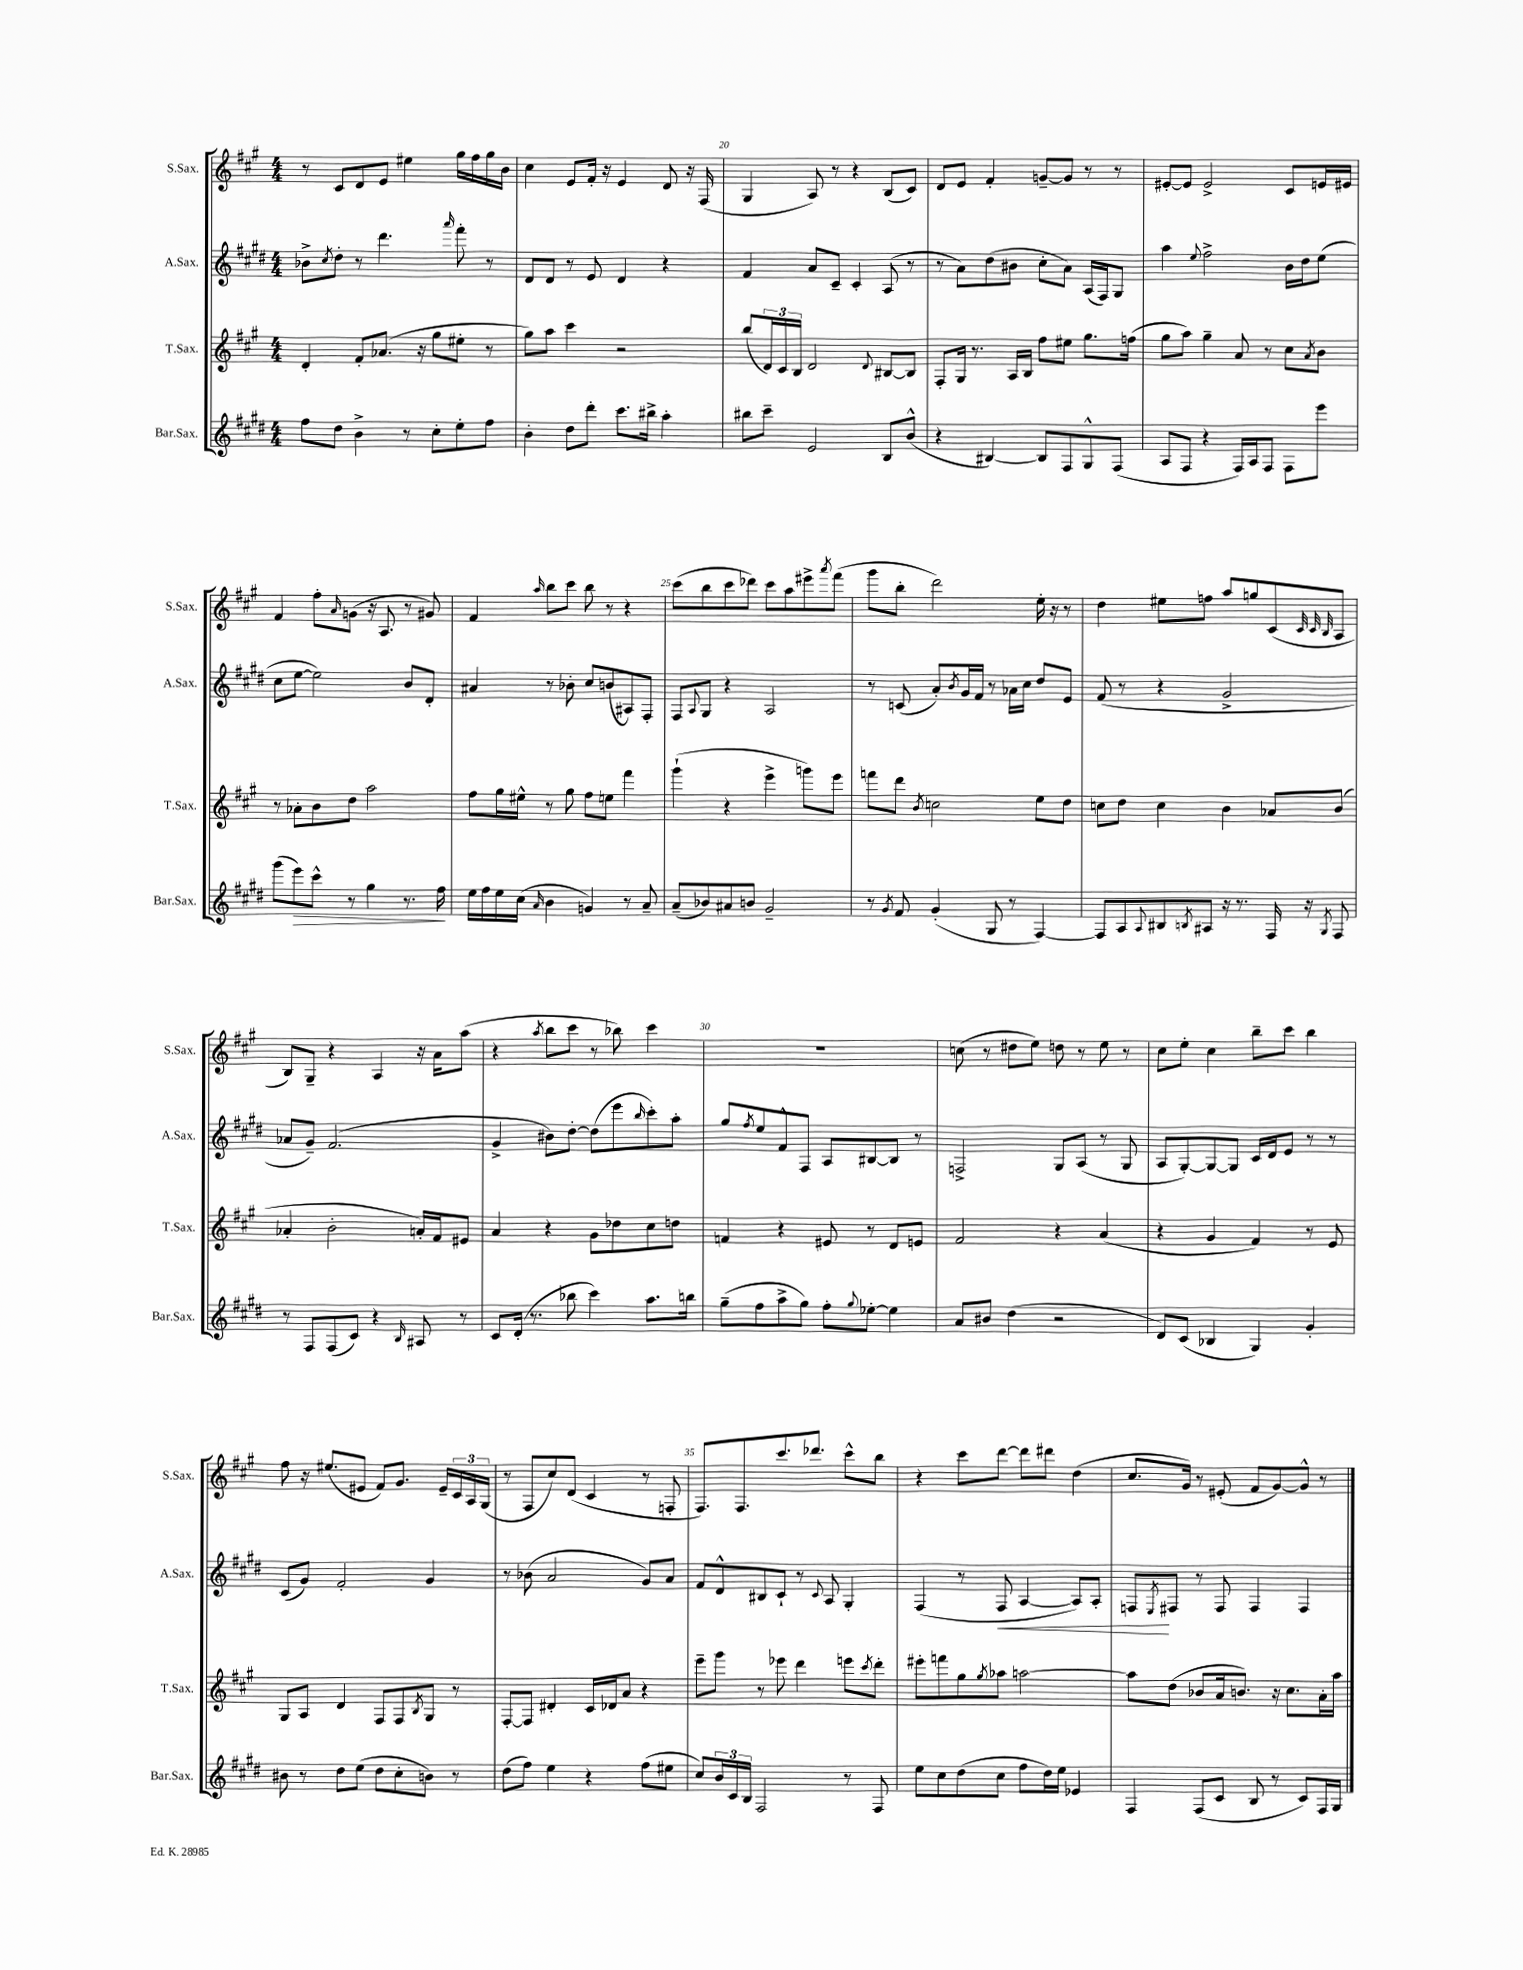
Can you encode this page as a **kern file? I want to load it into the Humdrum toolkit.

**kern	**kern	**kern	**kern
*staff4	*staff3	*staff2	*staff1
*clefG2	*clefG2	*clefG2	*clefG2
*k[f#c#g#d#]	*k[f#c#g#]	*k[f#c#g#d#]	*k[f#c#g#]
*M4/4	*M4/4	*M4/4	*M4/4
8ff#\L	4d'/	8b-^\L	8r
.	.	8qcc#/	.
8dd#\J	.	8dd#'\J	8c#/L
4b^\	8f#'/L	8r	8d/
.	(8.a-/J	4.ddd#\	8e/J
8r	.	.	4ee#\
.	16r	.	.
8cc#'\L	8gg#\L	.	.
.	.	16qqaaa/	.
8ee'\	8ee#'\J	8fff#'\	16gg#\LL
.	.	.	16ff#\
8ff#\J	8r	8r	16gg#\
.	.	.	16b\JJ
=	=	=	=
4b'\	8gg#\L)	8d#/L	4cc#\
.	8aa\J	8d#/J	.
8dd#\L	4ccc#\	8r	8e/L
8ddd#'\J	.	8e/	16f#'/Jk
.	.	.	16r
8.ccc#\L	2r	4d#/	4e/
16bb#^\Jk	.	.	.
4aa'\	.	4r	8d/
.	.	.	16r
.	.	.	(16F#/
=	=	=	=
8bb#\L	(8bb/L	4f#/	4G#/
8ccc#~\J	24d/L)	.	.
.	24c#/	.	.
.	24B/JJ	.	.
2e/	2d/	8a/L	8A/)
.	.	8c#~/J	8r
.	.	4c#'/	4r
.	8qqd/	.	.
8B/L	[8B#/L	(8A/	(8B/L
(8b^^/J	8B#/]J	8r	8c#/J)
=	=	=	=
4r	8F#'/L	8r	8d/L
.	16G#/Jk	8a\L)	8e/J
.	8.r	.	.
[4B#/)	.	(8dd#\	4f#'/
.	16A/LL	8b#\J	.
.	16B/JJ	.	.
8B#/]L	8ff#\L	8cc#'\L	[8g~/L
8F#/	8ee#\J	8a\J)	8g/]J
8G#^^/	8.gg#\L	(16A/LL	8r
.	.	16F#/J)	.
(8F#/J	.	8G#/J	8r
.	(16ff\Jk	.	.
=	=	=	=
8A/L	8gg#\L	4aa\	[8e#'/L
8F#/J	8aa\J)	.	8e#/]J
.	.	8qqee/	.
4r	4gg#~\	2ff#^\	2e#^/
16F#/LL)	8a/	.	.
16A/J	.	.	.
8F#/J	8r	.	.
8F#\L	8cc#\L	16b\LL	8c#/L
.	.	16dd#\J	.
.	8qa/	.	.
8eee\J	8b\J	(8ee\J	16e/L
.	.	.	16e#/JJ
=	=	=	=
(8ggg#\L	8r	8cc#\L	4f#/
8eee\)	8a-'\L	[8ee\J	.
8ccc#^^\J	8b\	2ee\])	8ff#'\L
.	.	.	16qqa/
8r	8dd\J	.	(8g\J
4gg#\	2aa\	.	16r
.	.	.	8.A/
8.r	.	8b/L	8r
.	.	8d#'/J	8g#/)
16ff#\	.	.	.
=	=	=	=
16ee\LL	8ff#\L	4a#/	4f#/
16ff#\	.	.	.
16ee\	16gg#\L	.	.
(16cc#\JJ	16ee#^^\JJ	.	.
16qqa/	.	.	16qqaa/
4b\	8r	8r	8bb\L
.	8gg#\	8b-'\	8ccc#\J
4g/)	8ff#\L	8cc#/L	8bb\
.	8ee\J	(8b/	8r
8r	4fff#\	8A#/)	4r
8a~/	.	8F#'/J	.
=	=	=	=
(8a~/L	(4ggg#`\	8F#/L	(8ccc#\L
.	.	8qqA/	.
8b-/)	.	8G#/J	8bb\
8a#/	4r	4r	8ccc#\
8b/J	.	.	8ddd-\J)
2g#~/	4eee^\	2A/	8ccc#\L
.	.	.	8aa\
.	8ggg\L)	.	8eee#^\
.	.	.	8qaaa/
.	8eee\J	.	(8fff#\J
=	=	=	=
8r	8fff\L	8r	8ggg#\L
8qg#/	.	.	.
8f#/	8ddd\J	(8c/	8bb'\J
.	8qb/	.	.
(4g#'/	2cc\	8a'/L)	2ddd\)
.	.	8qb/	.
.	.	16g#/L	.
.	.	16f#/JJ	.
8G#/	.	8r	.
8r	.	16a-\LL	.
.	.	16cc#\JJ	.
[4F#/)	8ee\L	8dd#/L	16ee'\
.	.	.	16r
.	8dd\J	8e/J	8r
=	=	=	=
8F#/]L	8cc\L	(8f#/	4dd\
8A/	8dd\J	8r	.
8qqA/	.	.	.
8B#/	4cc\	4r	8ee#\L
8qB/	.	.	.
8A#/J	.	.	8ff\J
16r	4b\	2g#^/	8aa/L
8.r	.	.	.
.	.	.	8gg/
16F#/	8a-/L	.	(8c#/
16r	.	.	.
.	.	.	32qqc#/
.	.	.	32qqc#/
8qG#/	.	.	32qqB/
8F#/	(8b/J	.	8A/J
=	=	=	=
8r	4a-'/	8a-/L	8B/L)
8F#/L	.	8g#~/J)	8G#~/J
(8F#/	2b'\	(2.f#/	4r
8c#/J)	.	.	.
4r	.	.	4A/
16qqB/	.	.	.
8A#/	16a'/LL)	.	16r
.	16f#/J	.	16a\LK
8r	8e#/J	.	(8aa\J
=	=	=	=
8c#/L	4a/	4g#^/	4r
(16d#'/Jk	.	.	.
8.r	.	.	.
.	.	.	8qaa/
.	4r	8b#\L)	8bb\L
8bb-\	.	[8dd#'\J	8ccc#\J
4ccc#\)	8g#\L	(8dd#\]L	8r
.	8dd-\	8eee\	8bb-\)
.	.	16qqbb/	.
8.aa\L	8cc#\	8ccc#'\)	4ccc#\
.	8dd\J	8aa'\J	.
16bb\Jk	.	.	.
=	=	=	=
(8gg#~\L	4f/	8gg#/L	1r
.	.	8qff#/	.
8ff#\	.	8ee/	.
8aa^\	4r	8f#^^/	.
8gg#\J)	.	8F#/J	.
8ff#'\L	8e#/	8A/L	.
8qqgg#/	.	.	.
[8ee-'\J	8r	[8B#/	.
4ee-\]	8d/L	8B#/]J	.
.	8e/J	8r	.
=	=	=	=
8a/L	2f#/	2F^/	(8cc\
8b#/J	.	.	8r
(4dd#\	.	.	8dd#\L
.	.	.	8ee\J)
2r	4r	8G#/L	8dd\
.	.	(8A/J	8r
.	(4a/	8r	8ee\
.	.	8G#/	8r
=	=	=	=
8d#/L)	4r	8A/L	8cc#\L
(8c#/J	.	[8G#'/)	8ee'\J
4B-/	4g#/	8G#/_	4cc#\
.	.	8G#/]J	.
4G#/)	4f#/)	16c#/LL	8bb~\L
.	.	16d#/J	.
.	.	8e/J	8ccc#\J
4g#'/	8r	8r	4bb\
.	8e/	8r	.
=	=	=	=
8b#\	8G#/L	(8c#/L	8ff#\
8r	8A/J	8g#/J)	16r
.	.	.	(8.ee#/L
8dd#\L	4d/	2f#'/	.
(8ee\J	.	.	8e#/J
8dd#\L	8F#/L	.	8f#/L)
8cc#'\	8F#/	.	8.g#/J
.	8qB/	.	.
8b\J)	8G#/J	4g#/	.
.	.	.	16e#~/LL
8r	8r	.	24c#/
.	.	.	24A/
.	.	.	(24G#/JJ
=	=	=	=
(8dd#\L	[8F#'/L	8r	8r
8ff#\J)	8F#/]J	(8b-\	8F#/L
4ee\	4d#'/	2a/	8cc#/)
.	.	.	(8d/J
4r	16c#/LL	.	4c#/
.	16d-/J	.	.
.	8a/J	.	.
(8ff#\L	4r	8g#/L)	8r
8ee#\J	.	8a/J	8F'/
=	=	=	=
8cc#/L)	8eee~\L	8f#/L	8.F#/L)
24b/L	8ggg#\J	8d#^^/	.
24c#/	.	.	.
.	.	.	8.F#/
24B/JJ	.	.	.
2F#/	8r	8B#/	.
.	8eee-\	8c#`/J	8.ccc#/
.	4ddd\	8r	.
.	.	.	8.ddd-/J
.	.	8qqc#/	.
.	.	8A/	.
8r	8eee\L	4G#'/	8ccc#^^\L
.	8qccc#/	.	.
8F#/	8ddd'\J	.	8bb\J
=	=	=	=
8ee\L	8eee#'\L	(4F#/	4r
8cc#\	8fff\	.	.
(8dd#\	8gg#\	8r	8ccc#\L
.	8qgg#/	.	.
8cc#\J	8aa-\J	8F#/	[8ddd\J
8ff#\L	[2aa\	[4A/	8ddd\]L
16dd#\L)	.	.	8ddd#\J
16ee\JJ	.	.	.
4e-/	.	8A/]L)	(4dd\
.	.	8A'/J	.
=	=	=	=
4F#/	8aa\]L	8F/L	8.cc#/L
.	.	8qE/	.
.	(8dd\J	8F#/J	.
.	.	.	16g#/Jk)
(8F#/L	8b-/L	8r	8r
8c#/J	16a/k	8F#/	(8e#'/
.	8.b/J)	.	.
8B/	.	4F#/	8f#/L
8r	16r	.	[8g#/)
.	8.cc#\L	.	.
8c#/L)	.	4F#/	8g#^^/]J
16F#/L	16a'\L	.	8r
16G#/JJ	16aa\JJ	.	.
==	==	==	==
*-	*-	*-	*-
